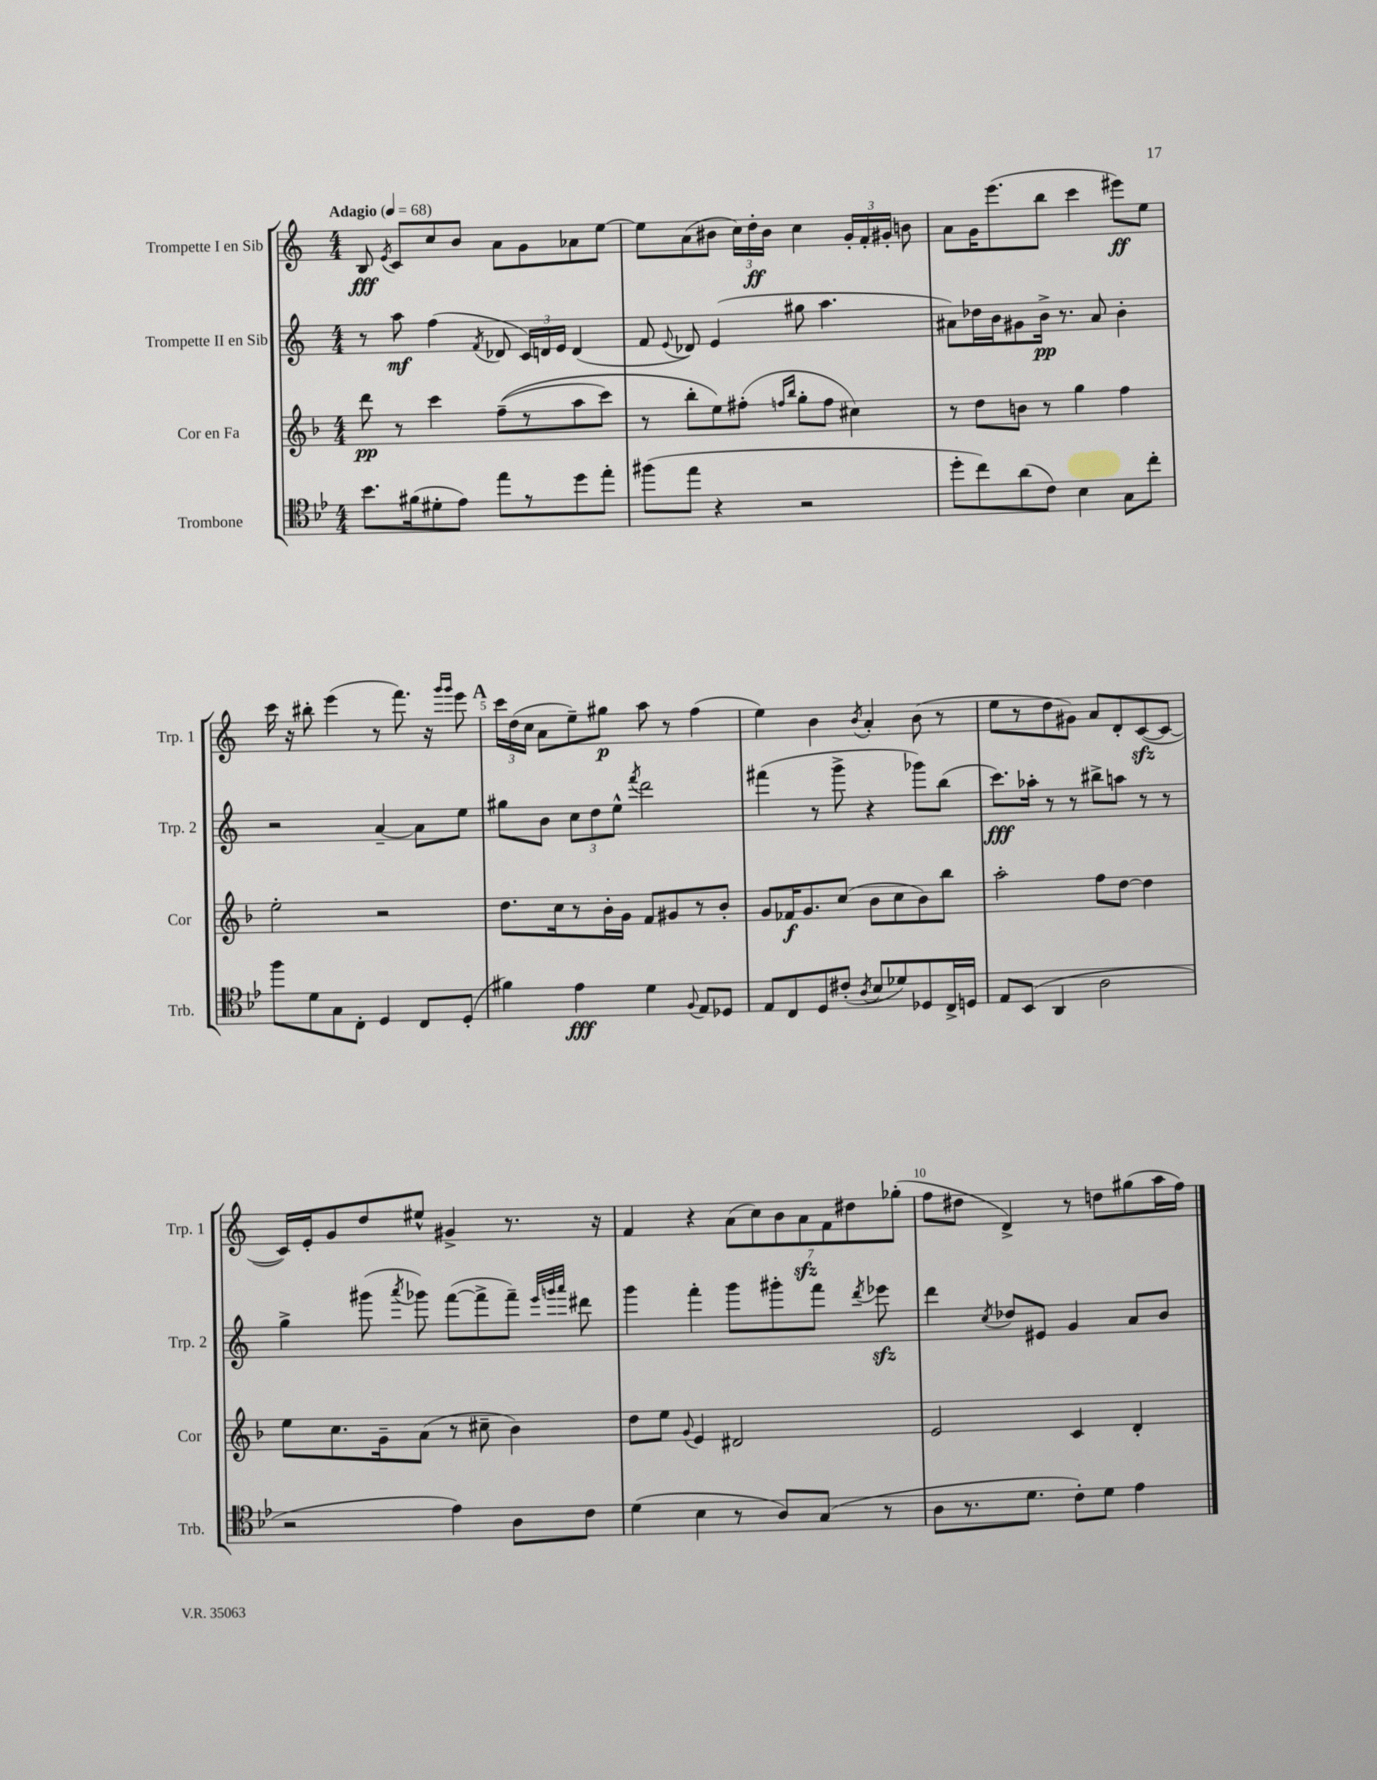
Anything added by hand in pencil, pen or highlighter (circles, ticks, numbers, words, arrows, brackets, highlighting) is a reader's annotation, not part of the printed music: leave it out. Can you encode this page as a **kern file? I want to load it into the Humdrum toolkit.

**kern	**kern	**kern	**kern
*staff4	*staff3	*staff2	*staff1
*clefC4	*clefG2	*clefG2	*clefG2
*k[b-e-]	*k[b-]	*k[]	*k[]
*M4/4	*M4/4	*M4/4	*M4/4
*MM68	*MM68	*MM68	*MM68
8.b-	8ddd	8r	8B
.	.	.	8qe
.	8r	8aa	8c
(16f#	.	.	.
8d#'	4ccc	(4ff	8cc
8e-)	.	.	8b
.	.	8qf	.
8ee-	&((8ff~	8d-	8a
8r	8r	24c)	8g
.	.	24d	.
.	.	24e	.
8dd	8aa	(4d	8a-
8ee-'	8ccc)	.	[8ee
=	=	=	=
(8ff#	8r	8f	8ee]
.	.	8qqe	.
8ee-	8bb-'	8d-)	(8a
4r	8ee&)	(4e	8b#
.	(8ff#'	.	24cc)
.	.	.	24dd'
.	.	.	24b#
.	16qqff	.	.
.	16qqbb-	.	.
2r	8gg'	8gg#	4cc
.	8ff	4.aa	.
.	4cc#)	.	24g'
.	.	.	24f'
.	.	.	24g#'
.	.	.	8b
=	=	=	=
8dd'	8r	8a#)	8a
8cc)	8dd	16dd-	16g
.	.	16b	(8.eee
(8a	8b	8g#	.
8c)	8r	16b^	8bb
.	.	8.r	.
4B-	4gg	.	4ccc
.	.	8a#	.
8G	4ff	4b'	8eee#)
8cc'	.	.	8ee
=	=	=	=
8ff	2ee'	2r	16ccc
.	.	.	16r
8d	.	.	8bb#'
8G	.	.	(4eee
8C'	.	.	.
4D	2r	[4a~	8r
.	.	.	8.fff)
8C	.	8a]	.
.	.	.	16r
.	.	.	16qqggg
.	.	.	16qqggg
(8D'	.	8ee	8eee
=	=	=	=
4f#)	8.dd	8gg#	24ccc
.	.	.	(24dd
.	.	.	24cc
.	.	8b	8a
.	16cc	.	.
4e-	8r	12cc	8ee~)
.	.	12dd	.
.	16b-'	.	8gg#
.	.	12ee^^	.
.	16g	.	.
.	.	8qfff	.
4d	8f	2ddd	8aa
.	8g#	.	8r
8qqF	.	.	.
8E-	8r	.	(4ff
8D-	8b-'	.	.
=	=	=	=
8E-	8g	(4fff#	4ee)
8C	16f-	.	.
.	8.g	.	.
8D	.	8r	4b
(8c#'	(8cc	8ggg^	.
8qA	.	.	8qb
8B-	8b-	4r	4a'
8d-)	8cc	.	.
8D-	8b-)	8ggg-)	(8b
16C^	8bb-	(8bb	8r
16D	.	.	.
=	=	=	=
8E-	2aa'	8.ccc)	8ee
(8BB-	.	.	8r
.	.	16aa-'	.
4AA	.	8r	8dd
.	.	8r	8g#)
2A	8ff	8bb#^	8a
.	[8dd	8aa	8d'
.	4dd]	8r	([8c
.	.	8r	8c_
=	=	=	=
2r	8ee	4gg^	16c])
.	.	.	16e'
.	8.cc	.	8g
.	.	(8ggg#	8dd
.	16g~	.	.
.	.	8qaaa	.
.	(8a	8ggg-)	8ee#^^
4e-)	8r	([8fff	4g#^
.	8cc#~	8fff^]	.
8A	4b-)	8fff~)	8.r
.	.	32qqeee	.
.	.	32qqggg	.
.	.	32qqaaa	.
8c	.	8ddd#	.
.	.	.	16r
=	=	=	=
(4d	8dd	4ggg	4f
.	8ee	.	.
.	8qqg	.	.
4B-	4e	4fff'	4r
8r	2d#	8ggg	(14a
.	.	.	14cc)
8A)	.	8ggg#'	.
.	.	.	14b
.	.	.	14a
(8G	.	8fff	.
.	.	.	14f
.	.	.	14dd#
.	.	8qddd	.
8r	.	8eee-	.
.	.	.	(14gg-'
=	=	=	=
8A	2e	4ddd	8ff
8.r	.	.	8dd#
.	.	8qcc	.
.	.	8dd-	4d^)
8.d	.	.	.
.	.	8e#	.
8c')	4c	4g	8r
8d	.	.	8dd
4e-	4d'	8a	(8gg#
.	.	8b	16aa
.	.	.	16ff)
==	==	==	==
*-	*-	*-	*-
